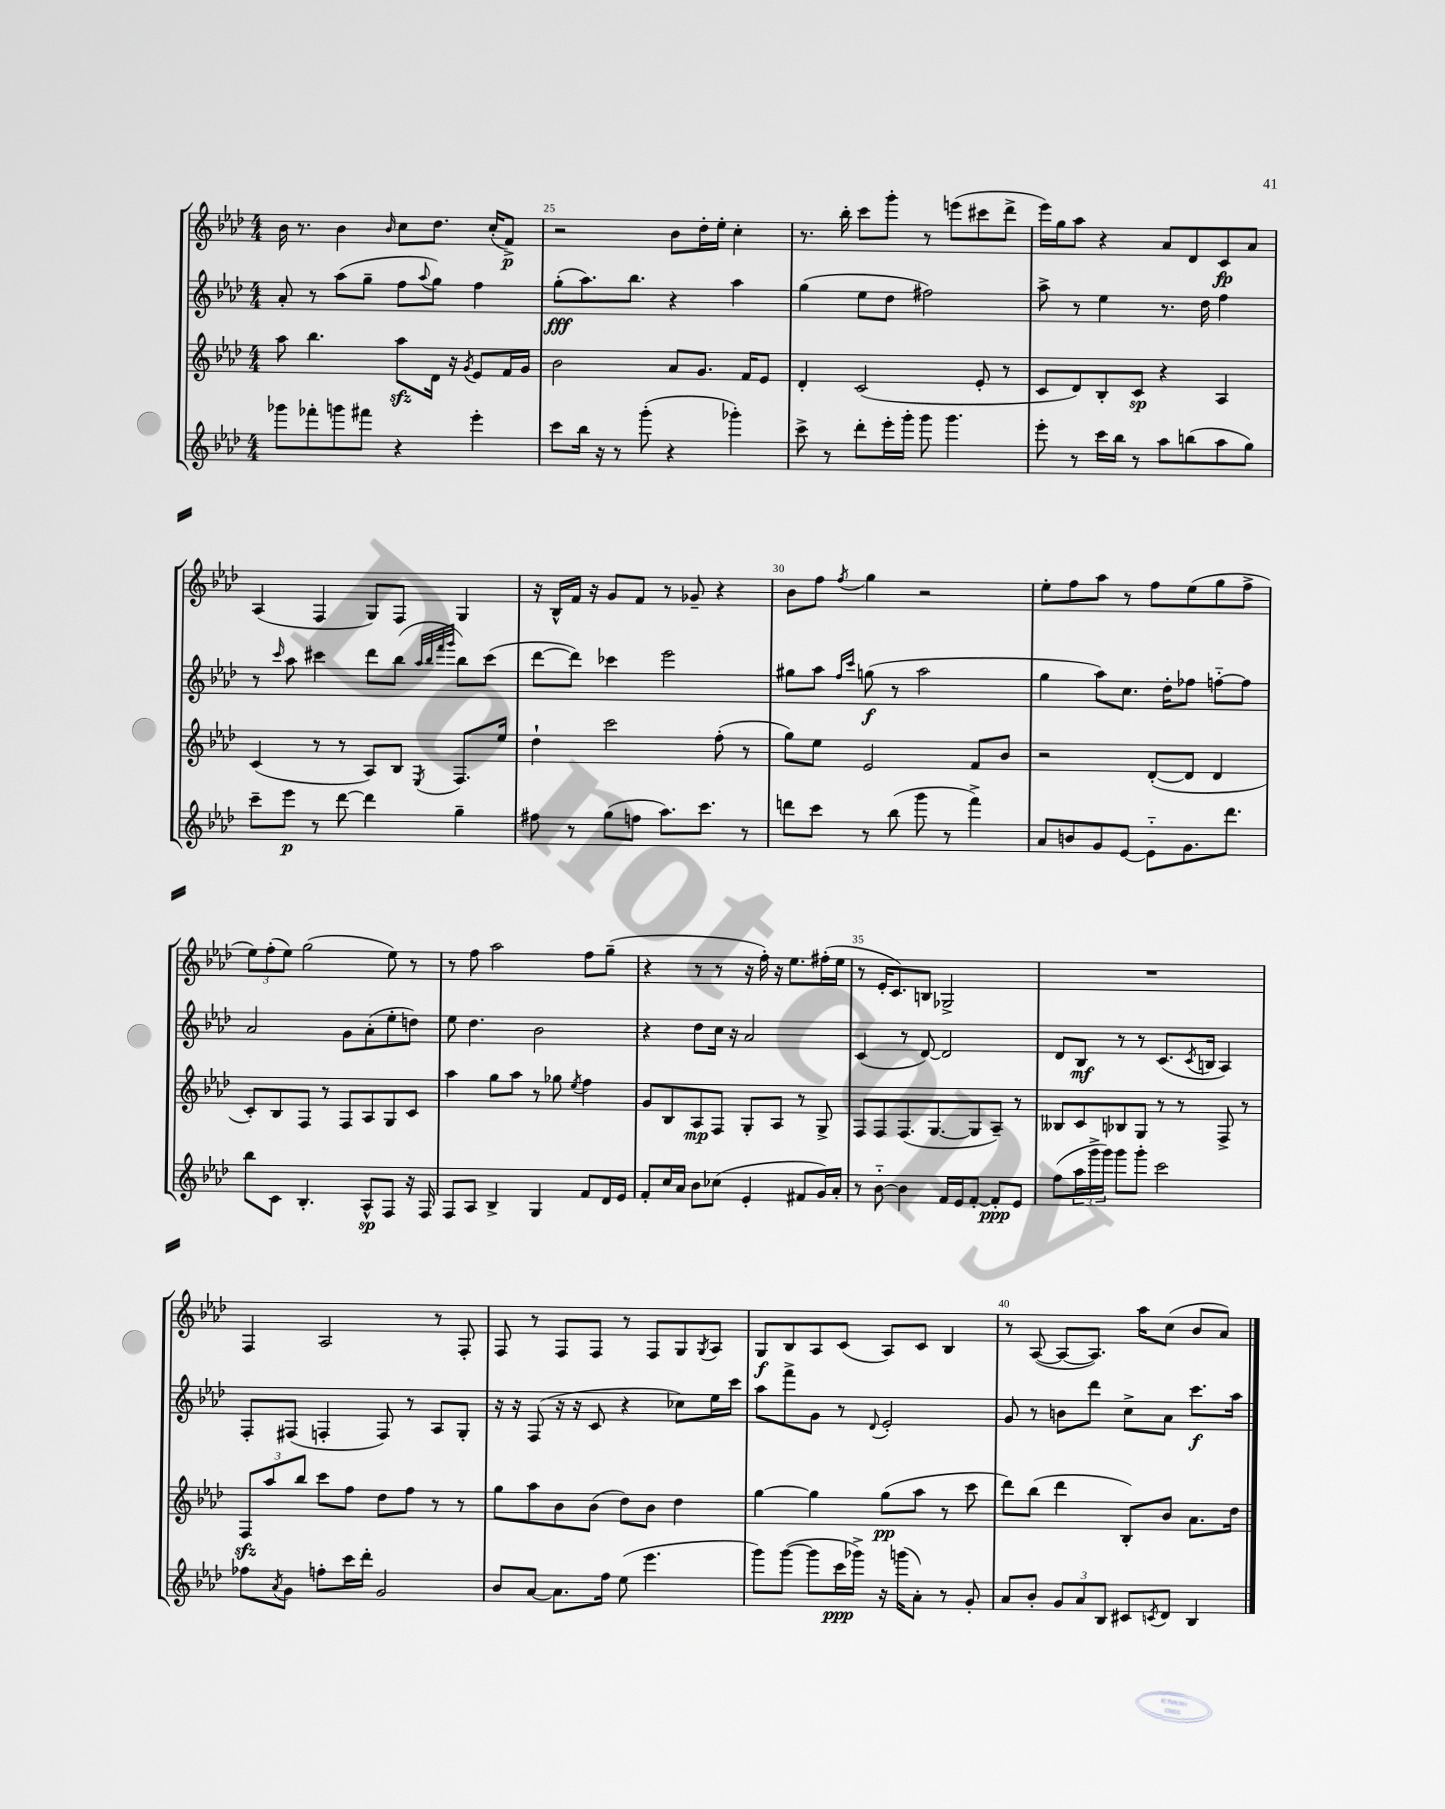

**kern	**dynam	**kern	**dynam	**kern	**dynam	**kern	**dynam
*part4	*part4	*part3	*part3	*part2	*part2	*part1	*part1
*staff4	*staff4	*staff3	*staff3	*staff2	*staff2	*staff1	*staff1
*clefG2	*	*clefG2	*	*clefG2	*	*clefG2	*
*k[b-e-a-d-]	*	*k[b-e-a-d-]	*	*k[b-e-a-d-]	*	*k[b-e-a-d-]	*
*M4/4	*	*M4/4	*	*M4/4	*	*M4/4	*
=24	=24	=24	=24	=24	=24	=24	=24
8ggg-X\L	.	8aa-\	.	8a-'/	.	16b-\	.
.	.	.	.	.	.	8.r	.
8fff-X'\	.	4.bb-\	.	8r	.	.	.
8gggn\	.	.	.	(8aa-\L	.	4b-\	.
8fff#X\J	.	.	.	8gg~\J	.	.	.
.	.	.	.	.	.	16qqb-/	.
4r	.	8aa-zz\L	.	8ff\L	.	8cc\L	.
.	.	.	.	8qqaa-/	.	.	.
.	.	16d-\Jk	.	8gg\J)	.	8.dd-\J	.
.	.	16r	.	.	.	.	.
.	.	8qg/	.	.	.	.	.
4eee-'\	.	8e-/L	.	4ff\	.	.	.
.	.	.	.	.	.	(16cc'/KL	.
.	.	16f/L	.	.	.	8f^/J)	p
.	.	16g/JJ	.	.	.	.	.
=25	=25	=25	=25	=25	=25	=25	=25
8ccc\L	.	2b-\	.	(8gg'\L	fff	2r	.
16bb-\Jk	.	.	.	8.aa-\)	.	.	.
16r	.	.	.	.	.	.	.
8r	.	.	.	.	.	.	.
.	.	.	.	8.bb-\J	.	.	.
(8ggg'\	.	.	.	.	.	.	.
4r	.	8a-/L	.	4r	.	8b-\L	.
.	.	8.g/J	.	.	.	16dd-'\L	.
.	.	.	.	.	.	16ee-'\JJ	.
4ggg-X'\)	.	.	.	4aa-\	.	4cc'\	.
.	.	16f/KL	.	.	.	.	.
.	.	8e-/J	.	.	.	.	.
=26	=26	=26	=26	=26	=26	=26	=26
8ccc^\	.	4d-'/	.	(4gg\	.	8.r	.
8r	.	.	.	.	.	.	.
.	.	.	.	.	.	16bb-'\	.
8ddd-'\L	.	(2c/	.	8ee-\L	.	8ccc\L	.
16eee-'\L	.	.	.	8dd-\J	.	8ggg'\J	.
16ggg'\JJ	.	.	.	.	.	.	.
8ggg\	.	.	.	2ff#X\)	.	8r	.
4.ggg\	.	.	.	.	.	(8eeen\L	.
.	.	8e-'/	.	.	.	8ccc#X\	.
.	.	8r	.	.	.	8ddd-^\J	.
=27	=27	=27	=27	=27	=27	=27	=27
8eee-'\	.	8c/L	.	8aa-^\	.	16eee-\LL)	.
.	.	.	.	.	.	16gg\J	.
8r	.	8d-/)	.	8r	.	8aa-\J	.
16ccc\LL	.	8B-'/	.	4ee-\	.	4r	.
16bb-\JJ	.	.	.	.	.	.	.
8r	.	8c/J	sp	.	.	.	.
8aa-\L	.	4r	.	8.r	.	8a-/L	.
(8bbn\	.	.	.	.	.	8d-/	.
.	.	.	.	16dd-\	.	.	.
8aa-\	.	4A-/	.	4ff\	.	8c/	fp
8gg\J)	.	.	.	.	.	8a-/J	.
!!LO:LB:g=z
=28	=28	=28	=28	=28	=28	=28	=28
8ccc~\L	.	(4c/	.	8r	.	(4A-/	.
.	.	.	.	16qqccc/	.	.	.
8eee-\J	p	.	.	8aa-\	.	.	.
8r	.	8r	.	4ccc#X\	.	4F/	.
[8ddd-\	.	8r	.	.	.	.	.
4ddd-\]	.	8A-/L)	.	8ddd-\L	.	8G/L)	.
.	.	8B-/J	.	(8bb-\J	.	8F/J	.
.	.	.	.	32qqaa-/LLL	.	.	.
.	.	.	.	32qqbb-/	.	.	.
.	.	.	.	32qqfff/	.	.	.
.	.	8qE-/	.	32qqggg/JJJ	.	.	.
4gg~\	.	8.F/L	.	8bb-\L)	.	4G/	.
.	.	.	.	(8ccc#\J	.	.	.
.	.	16ee-/Jk	.	.	.	.	.
=29	=29	=29	=29	=29	=29	=29	=29
8ff#X\	.	4dd-`\	.	[8ddd-\L	.	16r	.
.	.	.	.	.	.	16B-^^/LL	.
8r	.	.	.	8ddd-\J])	.	16f/JJ	.
.	.	.	.	.	.	16r	.
(8gg\L	.	2ccc\	.	4ccc-X\	.	8g/L	.
8ffn\J	.	.	.	.	.	8f/J	.
8.aa-\L)	.	.	.	2eee-\	.	8r	.
.	.	.	.	.	.	8g-X~/	.
8.ccc\J	.	.	.	.	.	.	.
.	.	(8ff'\	.	.	.	4r	.
8r	.	8r	.	.	.	.	.
=30	=30	=30	=30	=30	=30	=30	=30
8dddn\L	.	8gg\L)	.	8gg#X\L	.	8b-\L	.
8ccc\J	.	8ee-\J	.	8aa-\J	.	8ff\J	.
.	.	.	.	16qqff/LL	.	.	.
.	.	.	.	16qqccc/JJ	.	8qff/	.
8r	.	2e-/	.	(8ggn\	f	4gg\	.
(8bb-\	.	.	.	8r	.	.	.
8ggg\	.	.	.	2aa-\	.	2r	.
8r	.	.	.	.	.	.	.
4fff^\)	.	8f/L	.	.	.	.	.
.	.	8b-/J	.	.	.	.	.
=31	=31	=31	=31	=31	=31	=31	=31
8a-/L	.	2r	.	4gg\	.	8ee-'\L	.
8bn/	.	.	.	.	.	8ff\	.
8g/	.	.	.	8aa-\L)	.	8aa-\J	.
[8e-/J	.	.	.	8.cc\J	.	8r	.
8e-\L]	.	([8d-'/L	.	.	.	8ff\L	.
.	.	.	.	16dd-'\KL	.	.	.
8.g\	.	8d-/J]	.	8ff-X\J	.	(8ee-\	.
.	.	4d-/	.	[8ffn\L	.	8gg\	.
8.ddd-\J	.	.	.	.	.	.	.
.	.	.	.	8ff\J]	.	8ff^\J	.
!!LO:LB:g=z
=32	=32	=32	=32	=32	=32	=32	=32
8bb-\L	.	8c'/L)	.	2a-/	.	12ee-\L)	.
.	.	.	.	.	.	(12ff'\	.
8c\J	.	8B-/	.	.	.	.	.
.	.	.	.	.	.	12ee-\J)	.
4.B-'/	.	8F/J	.	.	.	(2gg\	.
.	.	8r	.	.	.	.	.
.	.	8F/L	.	8g\L	.	.	.
8A-^^/L	sp	8A-/	.	(8a-'\	.	.	.
8F/J	.	8G/	.	8ee-'\	.	8ee-\)	.
16r	.	8c/J	.	8ddn\J)	.	8r	.
16F/	.	.	.	.	.	.	.
=33	=33	=33	=33	=33	=33	=33	=33
8F/L	.	4aa-\	.	8ee-\	.	8r	.
8A-/J	.	.	.	4.dd-\	.	8ff\	.
4B-^/	.	8gg\L	.	.	.	2aa-\	.
.	.	8aa-\J	.	.	.	.	.
4G/	.	8r	.	2b-\	.	.	.
.	.	8gg-X\	.	.	.	.	.
.	.	8qee-/	.	.	.	.	.
8f/L	.	4ff\	.	.	.	8ff\L	.
16d-/L	.	.	.	.	.	(8gg~\J	.
16e-/JJ	.	.	.	.	.	.	.
=34	=34	=34	=34	=34	=34	=34	=34
8f'/L	.	8g/L	.	4r	.	4r	.
16cc/L	.	8B-/	.	.	.	.	.
16a-/JJ	.	.	.	.	.	.	.
8b-\L	.	8A-/	mp	8dd-\L	.	8r	.
(8cc-X\J	.	8F/J	.	16cc\Jk	.	8r	.
.	.	.	.	16r	.	.	.
4e-'/	.	8G'/L	.	2a-/	.	16r	.
.	.	.	.	.	.	16ff'\)	.
.	.	8A-/J	.	.	.	16r	.
.	.	.	.	.	.	8.ee-\L	.
8f#X/L	.	8r	.	.	.	.	.
16g/L)	.	8G^/	.	.	.	(16ff#X'\L	.
16a-'/JJ	.	.	.	.	.	16ee-\JJ	.
=35	=35	=35	=35	=35	=35	=35	=35
8r	.	8F/L	.	(4c/	.	8r	.
[8b-\	.	8F/	.	.	.	16e-'/KL	.
.	.	.	.	.	.	8.c/)	.
4b-\]	.	(8.F/	.	8r	.	.	.
.	.	.	.	[8d-/)	.	8Bn/J	.
.	.	[8.G/	.	.	.	.	.
16f/LL	.	.	.	2d-/]	.	2G-X^/	.
16e-/J	.	.	.	.	.	.	.
[8f'/J	.	8G/]	.	.	.	.	.
8f'/L]	ppp	8A-~/J)	.	.	.	.	.
8e-/J	.	8r	.	.	.	.	.
=36	=36	=36	=36	=36	=36	=36	=36
(8ff\L	.	8B--X/L	.	8d-/L	.	1r	.
24aa-\L	.	8c/	.	8B-/J	mf	.	.
24ggg^\	.	.	.	.	.	.	.
24ggg\JJ)	.	.	.	.	.	.	.
8ggg\L	.	8B-X/	.	8r	.	.	.
8ggg'\J	.	8G/J	.	8r	.	.	.
2ccc\	.	8r	.	(8.c/L	.	.	.
.	.	8r	.	.	.	.	.
.	.	.	.	8qc/	.	.	.
.	.	.	.	16Bn/Jk	.	.	.
.	.	8F^/	.	4A-/)	.	.	.
.	.	8r	.	.	.	.	.
!!LO:LB:g=z
=37	=37	=37	=37	=37	=37	=37	=37
8ff-X\L	.	12Fzz/L	.	8F'/L	.	4F/	.
.	.	12aa-/	.	.	.	.	.
8qa-/	.	.	.	.	.	.	.
8g\J	.	.	.	(8F#X/J	.	.	.
.	.	12bb-/J	.	.	.	.	.
8ffn'\L	.	8ccc\L	.	4Fn'/	.	2A-/	.
16ccc\L	.	8ff\J	.	.	.	.	.
16ddd-'\JJ	.	.	.	.	.	.	.
2g/	.	8dd-\L	.	8F/)	.	.	.
.	.	8ff\J	.	8r	.	.	.
.	.	8r	.	8A-/L	.	8r	.
.	.	8r	.	8G'/J	.	8F'/	.
=38	=38	=38	=38	=38	=38	=38	=38
8b-/L	.	8gg\L	.	16r	.	8F/	.
.	.	.	.	16r	.	.	.
[8a-/J	.	8aa-\	.	(8F/	.	8r	.
8.a-\L]	.	8b-\	.	16r	.	8F/L	.
.	.	.	.	16r	.	.	.
.	.	(8b-\J	.	8c/	.	8F/J	.
16ff\Jk	.	.	.	.	.	.	.
(8ee-\	.	8dd-\L)	.	4r	.	8r	.
4.eee-\	.	8b-\J	.	.	.	8F/L	.
.	.	4dd-\	.	8cc-X\L)	.	8G/	.
.	.	.	.	.	.	8qG/	.
.	.	.	.	16ee-\L	.	8A-/J	.
.	.	.	.	16ccc\JJ	.	.	.
=39	=39	=39	=39	=39	=39	=39	=39
8ggg\L)	.	[4gg\	.	8aa-\L	.	8G/L	f
([8ggg\J	.	.	.	8fff^\	.	8B-/	.
8ggg\L]	.	4gg\]	.	8g\J	.	8A-/	.
16ccc\L	ppp	.	.	8r	.	(8c/J	.
16ggg-X^\JJ)	.	.	.	.	.	.	.
.	.	.	.	8qqd-/	.	.	.
16r	.	(8gg\L	pp	2e-'/	.	8A-/L)	.
(16gggn\KL	.	.	.	.	.	.	.
8a-'\J)	.	8aa-\J	.	.	.	8c/J	.
8r	.	8r	.	.	.	4B-/	.
8g'/	.	8ccc\	.	.	.	.	.
=40	=40	=40	=40	=40	=40	=40	=40
8a-/L	.	8ddd-\L)	.	8g/	.	8r	.
8b-'/J	.	(8bb-\J	.	8r	.	([8A-/	.
12g/L	.	4ddd-\	.	8bn\L	.	8A-/L_	.
12a-/	.	.	.	.	.	.	.
.	.	.	.	8ddd-\J	.	8.A-/J])	.
12B-/J	.	.	.	.	.	.	.
8c#X/L	.	8B-'/L)	.	8cc^\L	.	.	.
.	.	.	.	.	.	16aa-\KL	.
8qcn/	.	.	.	.	.	.	.
8d-/J	.	8b-/J	.	8a-\J	.	(8cc\J	.
4B-/	.	8.a-\L	.	8.ccc\L	f	8b-/L	.
.	.	.	.	.	.	8a-/J)	.
.	.	16dd-\Jk	.	16aa-\Jk	.	.	.
==	==	==	==	==	==	==	==
*-	*-	*-	*-	*-	*-	*-	*-
